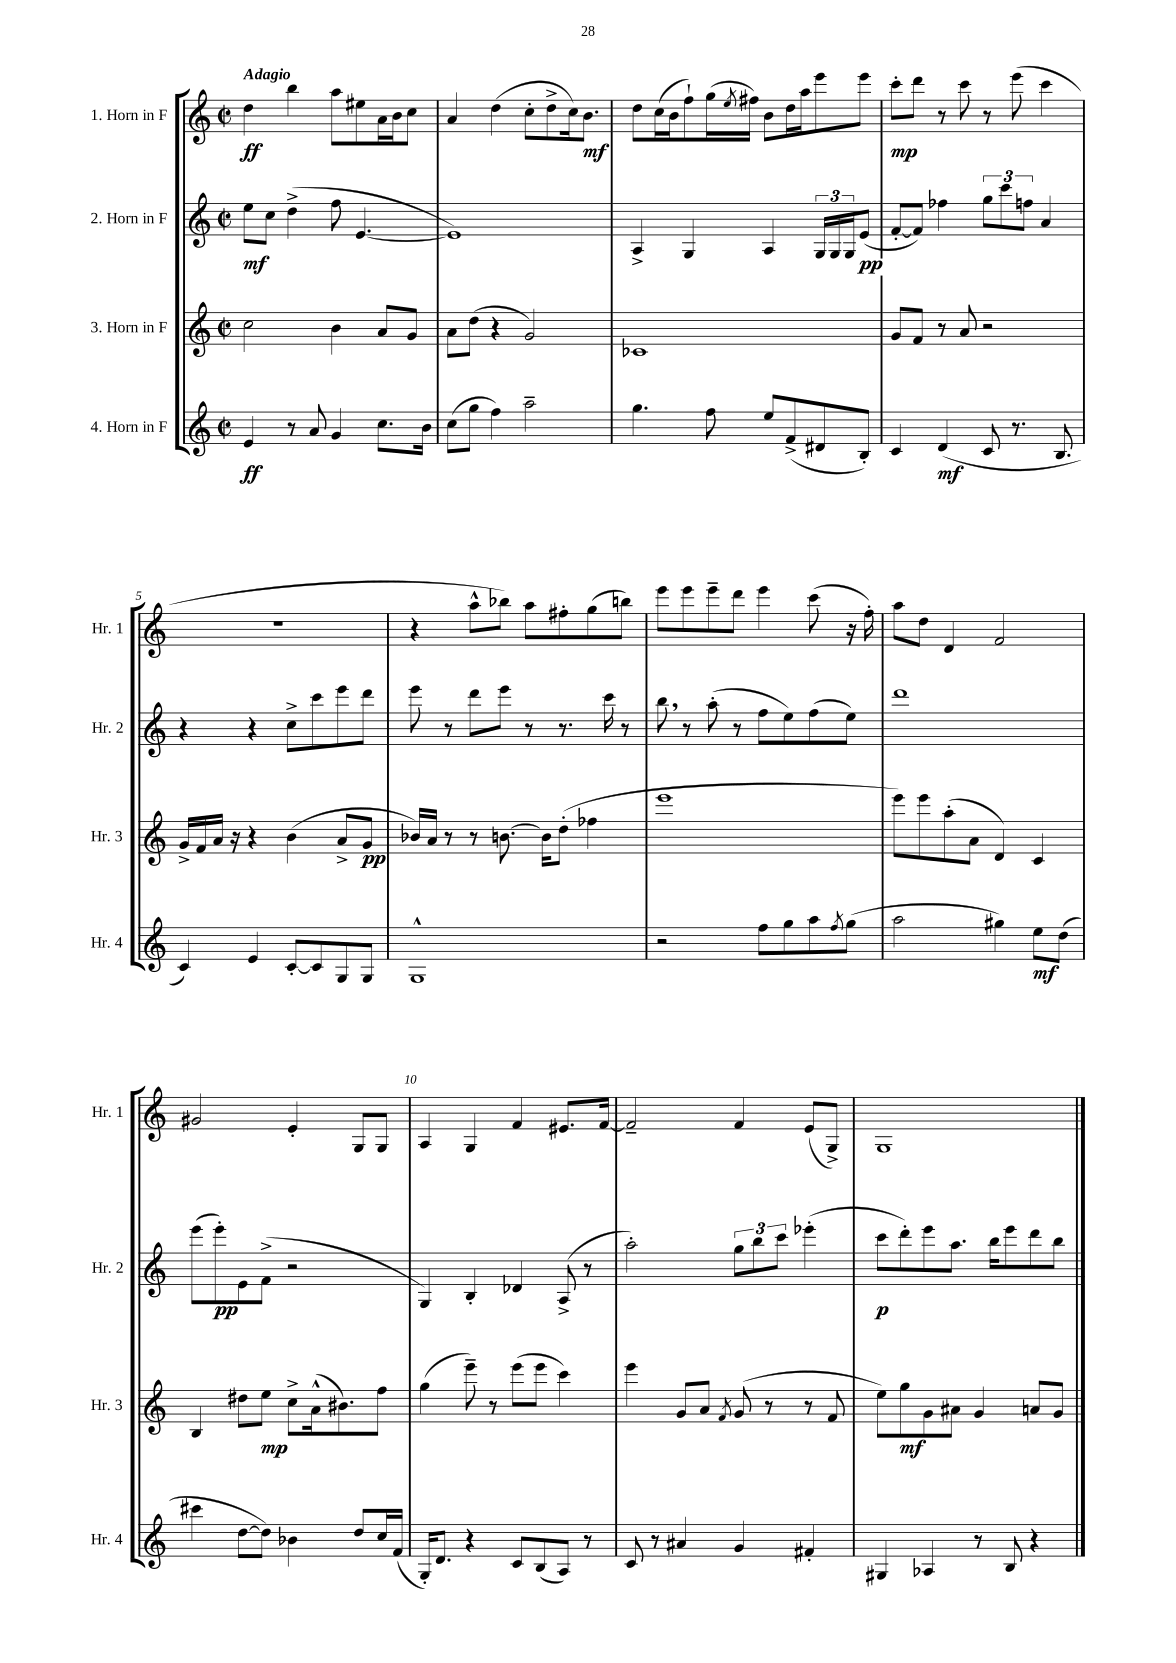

**kern	**dynam	**kern	**dynam	**kern	**dynam	**kern	**dynam
*part4	*part4	*part3	*part3	*part2	*part2	*part1	*part1
*staff4	*staff4	*staff3	*staff3	*staff2	*staff2	*staff1	*staff1
*I"4. Horn in F	*	*I"3. Horn in F	*	*I"2. Horn in F	*	*I"1. Horn in F	*
*I'Hr. 4	*	*I'Hr. 3	*	*I'Hr. 2	*	*I'Hr. 1	*
*clefG2	*	*clefG2	*	*clefG2	*	*clefG2	*
*k[]	*	*k[]	*	*k[]	*	*k[]	*
*M2/2	*	*M2/2	*	*M2/2	*	*M2/2	*
*met(c|)	*	*met(c|)	*	*met(c|)	*	*met(c|)	*
=1	=1	=1	=1	=1	=1	=1	=1
!	!	!	!	!	!	!LO:TX:a:B:t=Adagio	!
4e/	ff	2cc\	.	8ee\L	mf	4dd\	ff
.	.	.	.	8cc\J	.	.	.
8r	.	.	.	(4dd^\	.	4bb\	.
8a/	.	.	.	.	.	.	.
4g/	.	4b\	.	8ff\	.	8aa\L	.
.	.	.	.	[4.e/	.	8ee#X\	.
8.cc\L	.	8a/L	.	.	.	16a\L	.
.	.	.	.	.	.	16b\J	.
.	.	8g/J	.	.	.	8cc\J	.
16b\Jk	.	.	.	.	.	.	.
=2	=2	=2	=2	=2	=2	=2	=2
(8cc\L	.	8a\L	.	1e])	.	4a/	.
8gg\J	.	(8dd\J	.	.	.	.	.
4ff\)	.	4r	.	.	.	(4dd\	.
2aa~\	.	2g/)	.	.	.	8cc'\L	.
.	.	.	.	.	.	8dd^\	.
.	.	.	.	.	.	16cc\k)	.
.	.	.	.	.	.	8.b\J	mf
=3	=3	=3	=3	=3	=3	=3	=3
4.gg\	.	1c-X	.	4A^/	.	8dd\L	.
.	.	.	.	.	.	(16cc\L	.
.	.	.	.	.	.	16b\J	.
.	.	.	.	4G/	.	8ff`\)	.
8ff\	.	.	.	.	.	(16gg\L	.
.	.	.	.	.	.	8qee/	.
.	.	.	.	.	.	16ff#X\JJ)	.
8ee/L	.	.	.	4A/	.	8b\L	.
(8f^/	.	.	.	.	.	16dd\L	.
.	.	.	.	.	.	16aa\J	.
8d#X/	.	.	.	24G/LL	.	8eee\	.
.	.	.	.	24G/	.	.	.
.	.	.	.	24G/J	.	.	.
8B'/J)	.	.	.	(8e/J	pp	8eee\J	.
=4	=4	=4	=4	=4	=4	=4	=4
4c/	.	8g/L	.	[8f'/L	.	8ccc'\L	mp
.	.	8f/J	.	8f/J])	.	8ddd\J	.
(4d/	mf	8r	.	4ff-X\	.	8r	.
.	.	8a/	.	.	.	8ccc\	.
8c/	.	2r	.	12gg\L	.	8r	.
.	.	.	.	12ccc\	.	.	.
8.r	.	.	.	.	.	(8eee\	.
.	.	.	.	12ffn\J	.	.	.
.	.	.	.	4a/	.	4ccc\	.
8.B/	.	.	.	.	.	.	.
!!LO:LB:g=z
=5	=5	=5	=5	=5	=5	=5	=5
4c/)	.	16g^/LL	.	4r	.	1r	.
.	.	16f/	.	.	.	.	.
.	.	16a/JJ	.	.	.	.	.
.	.	16r	.	.	.	.	.
4e/	.	4r	.	4r	.	.	.
[8c'/L	.	(4b\	.	8cc^\L	.	.	.
8c/]	.	.	.	8ccc\	.	.	.
8G/	.	8a^/L	.	8eee\	.	.	.
8G/J	.	8g/J	pp	8ddd\J	.	.	.
=6	=6	=6	=6	=6	=6	=6	=6
1G^^	.	16b-X/LL)	.	8eee\	.	4r	.
.	.	16a/JJ	.	.	.	.	.
.	.	8r	.	8r	.	.	.
.	.	8r	.	8ddd\L	.	8aa^^\L	.
.	.	[8.bn\	.	8eee\J	.	8bb-X\J)	.
.	.	.	.	8r	.	8aa\L	.
.	.	16b\KL]	.	.	.	.	.
.	.	(8dd'\J	.	8.r	.	8ff#X'\	.
.	.	4ff-X\	.	.	.	(8gg\	.
.	.	.	.	16ccc\	.	.	.
.	.	.	.	8r	.	8bbn\J)	.
=7	=7	=7	=7	=7	=7	=7	=7
2r	.	1eee	.	8bb,\	.	8eee\L	.
.	.	.	.	8r	.	8eee\	.
.	.	.	.	(8aa'\	.	8eee~\	.
.	.	.	.	8r	.	8ddd\J	.
8ff\L	.	.	.	8ff\L	.	4eee\	.
8gg\	.	.	.	8ee\)	.	.	.
8aa\	.	.	.	(8ff\	.	(8ccc\	.
8qff/	.	.	.	.	.	.	.
(8gg\J	.	.	.	8ee\J)	.	16r	.
.	.	.	.	.	.	16ff'\)	.
=8	=8	=8	=8	=8	=8	=8	=8
2aa\	.	8eee\L)	.	1ddd	.	8aa\L	.
.	.	8eee\	.	.	.	8dd\J	.
.	.	(8aa'\	.	.	.	4d/	.
.	.	8a\J	.	.	.	.	.
4gg#X\)	.	4d/)	.	.	.	2f/	.
8ee\L	mf	4c/	.	.	.	.	.
(8dd\J	.	.	.	.	.	.	.
!!LO:LB:g=z
=9	=9	=9	=9	=9	=9	=9	=9
4ccc#X\	.	4B/	.	(8eee\L	.	2g#X/	.
.	.	.	.	8eee'\)	pp	.	.
[8dd\L	.	8dd#X\L	.	8e\	.	.	.
8dd\J])	.	8ee\J	mp	(8f^\J	.	.	.
4b-X\	.	8cc^\L	.	2r	.	4e'/	.
.	.	(16a^^\k	.	.	.	.	.
.	.	8.b#X\)	.	.	.	.	.
8dd/L	.	.	.	.	.	8G/L	.
16cc/L	.	8ff\J	.	.	.	8G/J	.
(16f/JJ	.	.	.	.	.	.	.
=10	=10	=10	=10	=10	=10	=10	=10
16G'/KL)	.	(4gg\	.	4G/)	.	4A/	.
8.d/J	.	.	.	.	.	.	.
4r	.	8eee~\)	.	4B'/	.	4G/	.
.	.	8r	.	.	.	.	.
8c/L	.	(8eee\L	.	4d-X/	.	4f/	.
(8B/	.	8eee\J	.	.	.	.	.
8A/J)	.	4ccc\)	.	(8A^/	.	8.e#X/L	.
8r	.	.	.	8r	.	.	.
.	.	.	.	.	.	[16f/Jk	.
=11	=11	=11	=11	=11	=11	=11	=11
8c/	.	4eee\	.	2aa'\)	.	2f~/]	.
8r	.	.	.	.	.	.	.
4a#X/	.	8g/L	.	.	.	.	.
.	.	8a/J	.	.	.	.	.
.	.	8qf/	.	.	.	.	.
4g/	.	(8g/	.	12gg\L	.	4f/	.
.	.	.	.	12bb\	.	.	.
.	.	8r	.	.	.	.	.
.	.	.	.	12ccc\J	.	.	.
4f#X'/	.	8r	.	(4eee-X'\	.	(8e/L	.
.	.	8f/	.	.	.	8G^/J)	.
=12	=12	=12	=12	=12	=12	=12	=12
4G#X/	.	8ee\L)	.	8ccc\L	p	1G	.
.	.	8gg\	mf	8ddd'\)	.	.	.
4A-X/	.	8g\	.	8eee\	.	.	.
.	.	8a#X\J	.	8.aa\J	.	.	.
8r	.	4g/	.	.	.	.	.
.	.	.	.	16bb\KL	.	.	.
8B/	.	.	.	8eee\	.	.	.
4r	.	8an/L	.	8ddd\	.	.	.
.	.	8g/J	.	8bb\J	.	.	.
==	==	==	==	==	==	==	==
*-	*-	*-	*-	*-	*-	*-	*-
